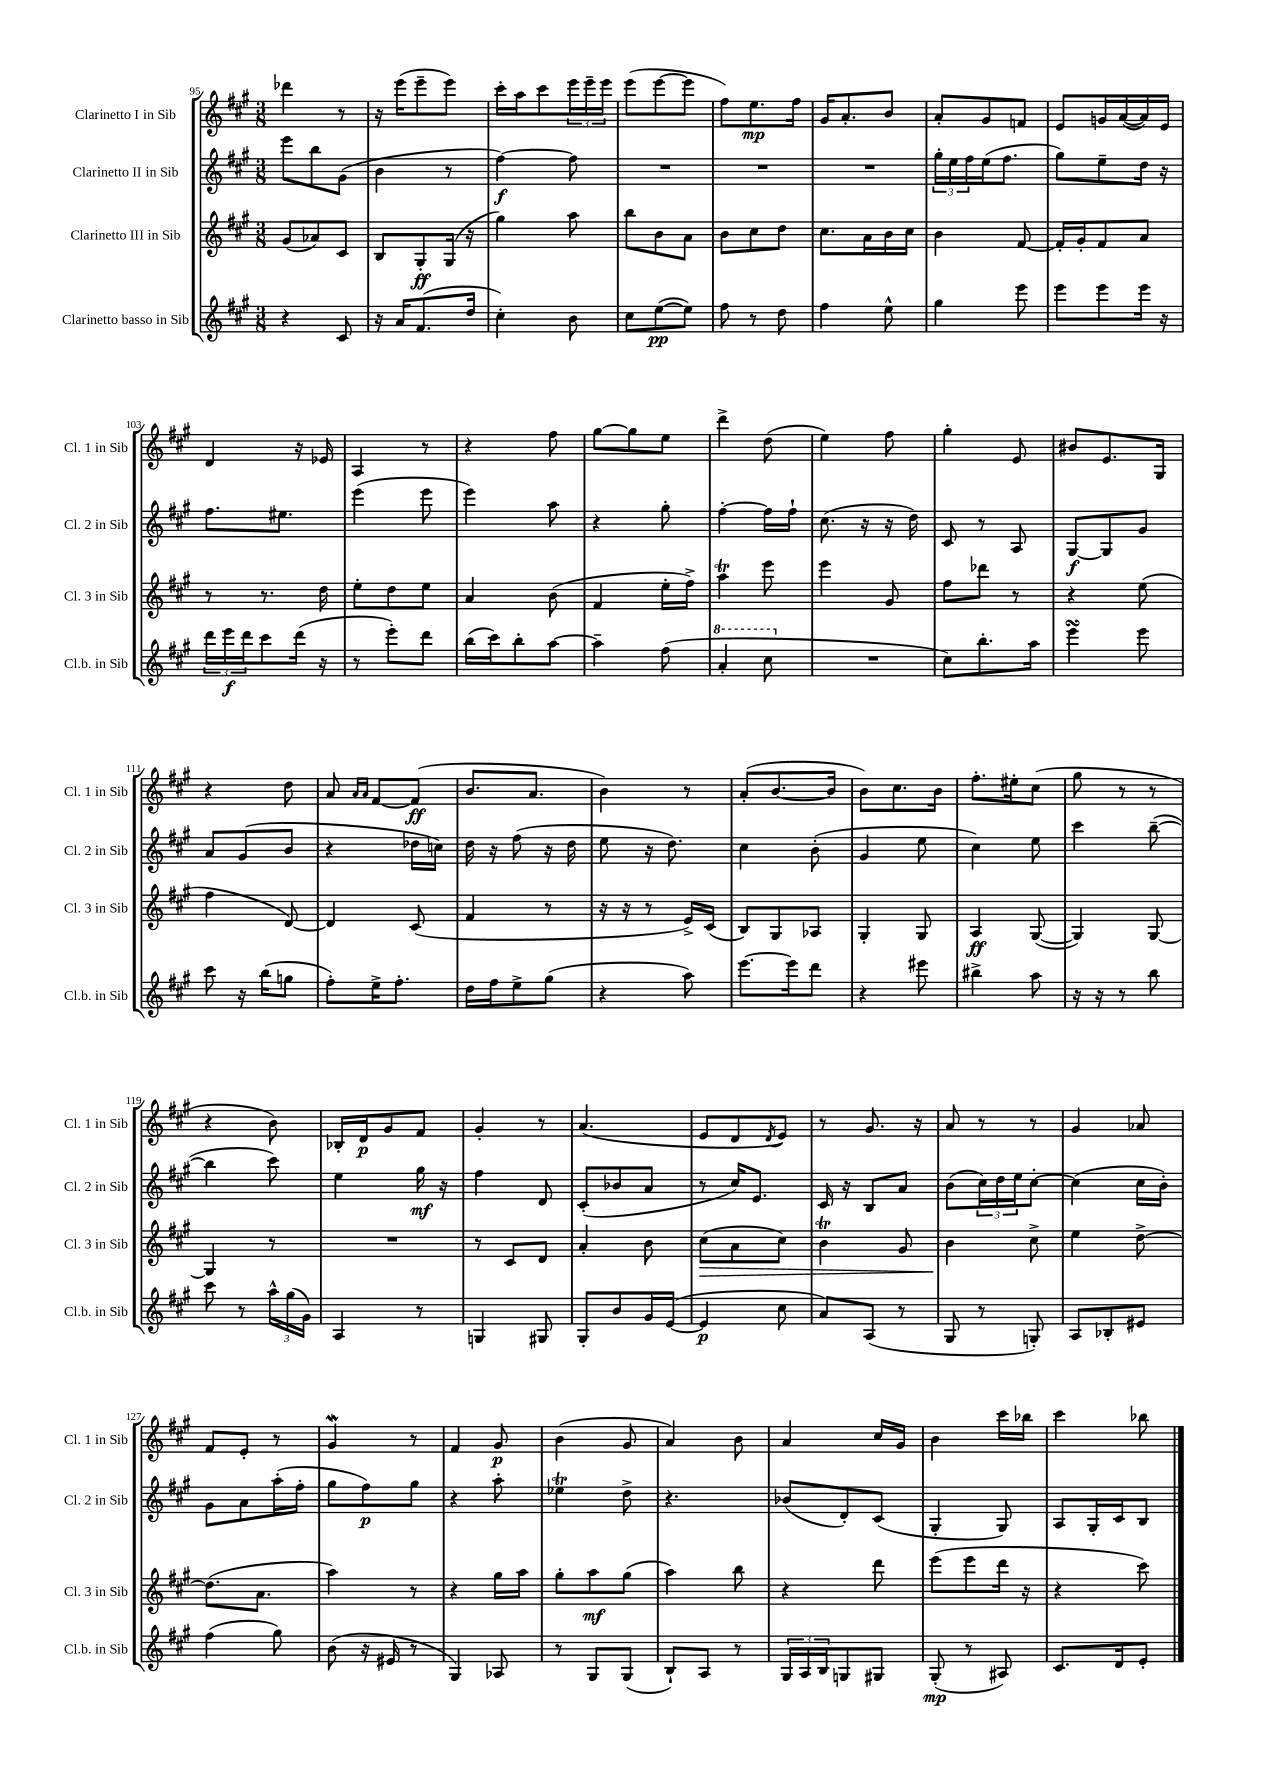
<<
\new StaffGroup <<
\new Staff = "s0" \with { instrumentName = "Clarinetto I in Sib" shortInstrumentName = "Cl. 1 in Sib" } {
    \clef treble \key a \major \numericTimeSignature \time 3/8
    des'''4 r8 |
    r16 e'''16( e'''8-- e'''8) |
    cis'''16-. a''16 cis'''8 \tuplet 3/2 { e'''16 e'''16-- e'''16 } |
    e'''8( e'''8~ e'''8 |
    fis''8) e''8.\mp fis''16 |
    gis'16 a'8.-. b'8 |
    a'8-. gis'8 f'8 |
    e'8 g'16 a'16~( a'16) e'16 |
    d'4 r16 ees'16 |
    a4 r8 |
    r4 fis''8 |
    gis''8~ gis''8 e''8 |
    d'''4-> d''8( |
    e''4) fis''8 |
    gis''4-. e'8 |
    bis'8 e'8. gis16 |
    r4 d''8 |
    a'8 \grace { a'16 a'16 } fis'8~ fis'8\ff( |
    b'8. a'8. |
    b'4) r8 |
    a'8-.( b'8.~ b'16 |
    b'8) cis''8. b'16 |
    fis''8.-. eis''16-. cis''8( |
    gis''8 r8 r8 |
    r4 b'8) |
    bes16-. d'16\p gis'8 fis'8 |
    gis'4-. r8 |
    a'4.( |
    e'8 d'8 \acciaccatura { d'8 } e'8) |
    r8 gis'8. r16 |
    a'8 r8 r8 |
    gis'4 aes'8 |
    fis'8 e'8-. r8 |
    gis'4\mordent r8 |
    fis'4 gis'8\p |
    b'4( gis'8 |
    a'4) b'8 |
    a'4 cis''16 gis'16 |
    b'4 cis'''16 bes''16 |
    cis'''4 bes''8 \bar "|." |
}
\new Staff = "s1" \with { instrumentName = "Clarinetto II in Sib" shortInstrumentName = "Cl. 2 in Sib" } {
    \clef treble \key a \major \numericTimeSignature \time 3/8
    e'''8 b''8 gis'8( |
    b'4 r8 |
    fis''4~\f) fis''8 |
    R4. |
    R4. |
    R4. |
    \tuplet 3/2 { gis''16-. e''16 fis''16 } e''16( fis''8. |
    gis''8) e''8-- d''16 r16 |
    fis''8. eis''8. |
    e'''4( e'''8 |
    e'''4) a''8 |
    r4 gis''8-. |
    fis''4~-. fis''16 fis''16-! |
    cis''8.( r16 r16 d''16) |
    cis'8 r8 a8 |
    gis8~\f gis8 gis'8 |
    a'8 gis'8( b'8 |
    r4 des''16 c''16) |
    d''16 r16 fis''8( r16 d''16 |
    e''8 r16 d''8.) |
    cis''4 b'8-.( |
    gis'4 e''8 |
    cis''4) e''8 |
    cis'''4 b''8~--( |
    b''4 cis'''8) |
    e''4 gis''16\mf r16 |
    fis''4 d'8 |
    cis'8-.( bes'8 a'8 |
    r8 cis''16) e'8. |
    cis'16 r16 b8 a'8 |
    b'8( \tuplet 3/2 { cis''16) d''16 e''16 } cis''8~-. |
    cis''4( cis''16 b'16-.) |
    gis'8 a'8 a''16-.( fis''16-. |
    gis''8 fis''8\p) gis''8 |
    r4 a''8-. |
    ees''4\trill d''8-> |
    r4. |
    bes'8( d'8-.) cis'8( |
    gis4-. gis8) |
    a8 gis16-. cis'16 b8 \bar "|." |
}
\new Staff = "s2" \with { instrumentName = "Clarinetto III in Sib" shortInstrumentName = "Cl. 3 in Sib" } {
    \clef treble \key a \major \numericTimeSignature \time 3/8
    gis'8( aes'8) cis'8 |
    b8 gis8-.\ff gis16( r16 |
    gis''4) a''8 |
    b''8 b'8 a'8 |
    b'8 cis''8 d''8 |
    cis''8. a'16 b'16 cis''16 |
    b'4 fis'8~ |
    fis'16-. gis'16-. fis'8 a'8 |
    r8 r8. d''16 |
    e''8-. d''8 e''8 |
    a'4 b'8( |
    fis'4 e''16-. fis''16->) |
    a''4\trill e'''8 |
    e'''4 gis'8 |
    fis''8 des'''8 r8 |
    r4 e''8( |
    fis''4 d'8~) |
    d'4 cis'8( |
    fis'4 r8 |
    r16 r16 r8 e'16->) cis'16( |
    b8) gis8 aes8 |
    gis4-. gis8 |
    a4\ff gis8~( |
    gis4) gis8~ |
    gis4 r8 |
    R4. |
    r8 cis'8 d'8 |
    a'4-. b'8 |
    cis''8\>( a'8 cis''8) |
    b'4\trill gis'8 |
    b'4\! cis''8-> |
    e''4 d''8~-> |
    d''8.( a'8. |
    a''4) r8 |
    r4 gis''16 a''16 |
    gis''8-. a''8\mf gis''8( |
    a''4) b''8 |
    r4 d'''8 |
    e'''8( e'''8 d'''16 r16 |
    r4 cis'''8) \bar "|." |
}
\new Staff = "s3" \with { instrumentName = "Clarinetto basso in Sib" shortInstrumentName = "Cl.b. in Sib" } {
    \clef treble \key a \major \numericTimeSignature \time 3/8
    r4 cis'8 |
    r16 a'16 fis'8.( d''16 |
    cis''4-.) b'8 |
    cis''8 e''8~\pp( e''8) |
    fis''8 r8 d''8 |
    fis''4 e''8-^ |
    gis''4 e'''8 |
    e'''8 e'''8 e'''16 r16 |
    \tuplet 3/2 { d'''16 e'''16\f d'''16 } cis'''8 d'''16( r16 |
    r8 e'''8-.) d'''8 |
    b''16( cis'''16) b''8-. a''8~ |
    a''4-- fis''8( |
    \ottava #1 a''4-. cis'''8 \ottava #0 |
    R4. |
    cis''8) b''8.-. a''16 |
    e'''4\turn e'''8 |
    cis'''8 r16 b''16( g''8 |
    fis''8-.) e''16-> fis''8.-. |
    d''16 fis''16 e''8-> gis''8( |
    r4 a''8) |
    e'''8.~ e'''16 d'''8 |
    r4 eis'''8 |
    bis''4-> a''8 |
    r16 r16 r8 b''8 |
    cis'''8 r8 \tuplet 3/2 { a''16-^ gis''16( gis'16) } |
    a4 r8 |
    g4 gis8 |
    gis8-. b'8 gis'16 e'16~( |
    e'4\p cis''8 |
    a'8) a8( r8 |
    gis8 r8 g8-.) |
    a8 bes8-. eis'8 |
    fis''4( gis''8) |
    b'8( r16 eis'16 r8 |
    gis4) aes8 |
    r8 gis8 gis8( |
    b8-!) a8 r8 |
    \tuplet 3/2 { gis16 a16 b16 } g8 gis8 |
    gis8-.\mp( r8 ais8) |
    cis'8. d'16 e'8-. \bar "|." |
}
>>
>>
\layout { \context { \Score currentBarNumber = #95 } }
